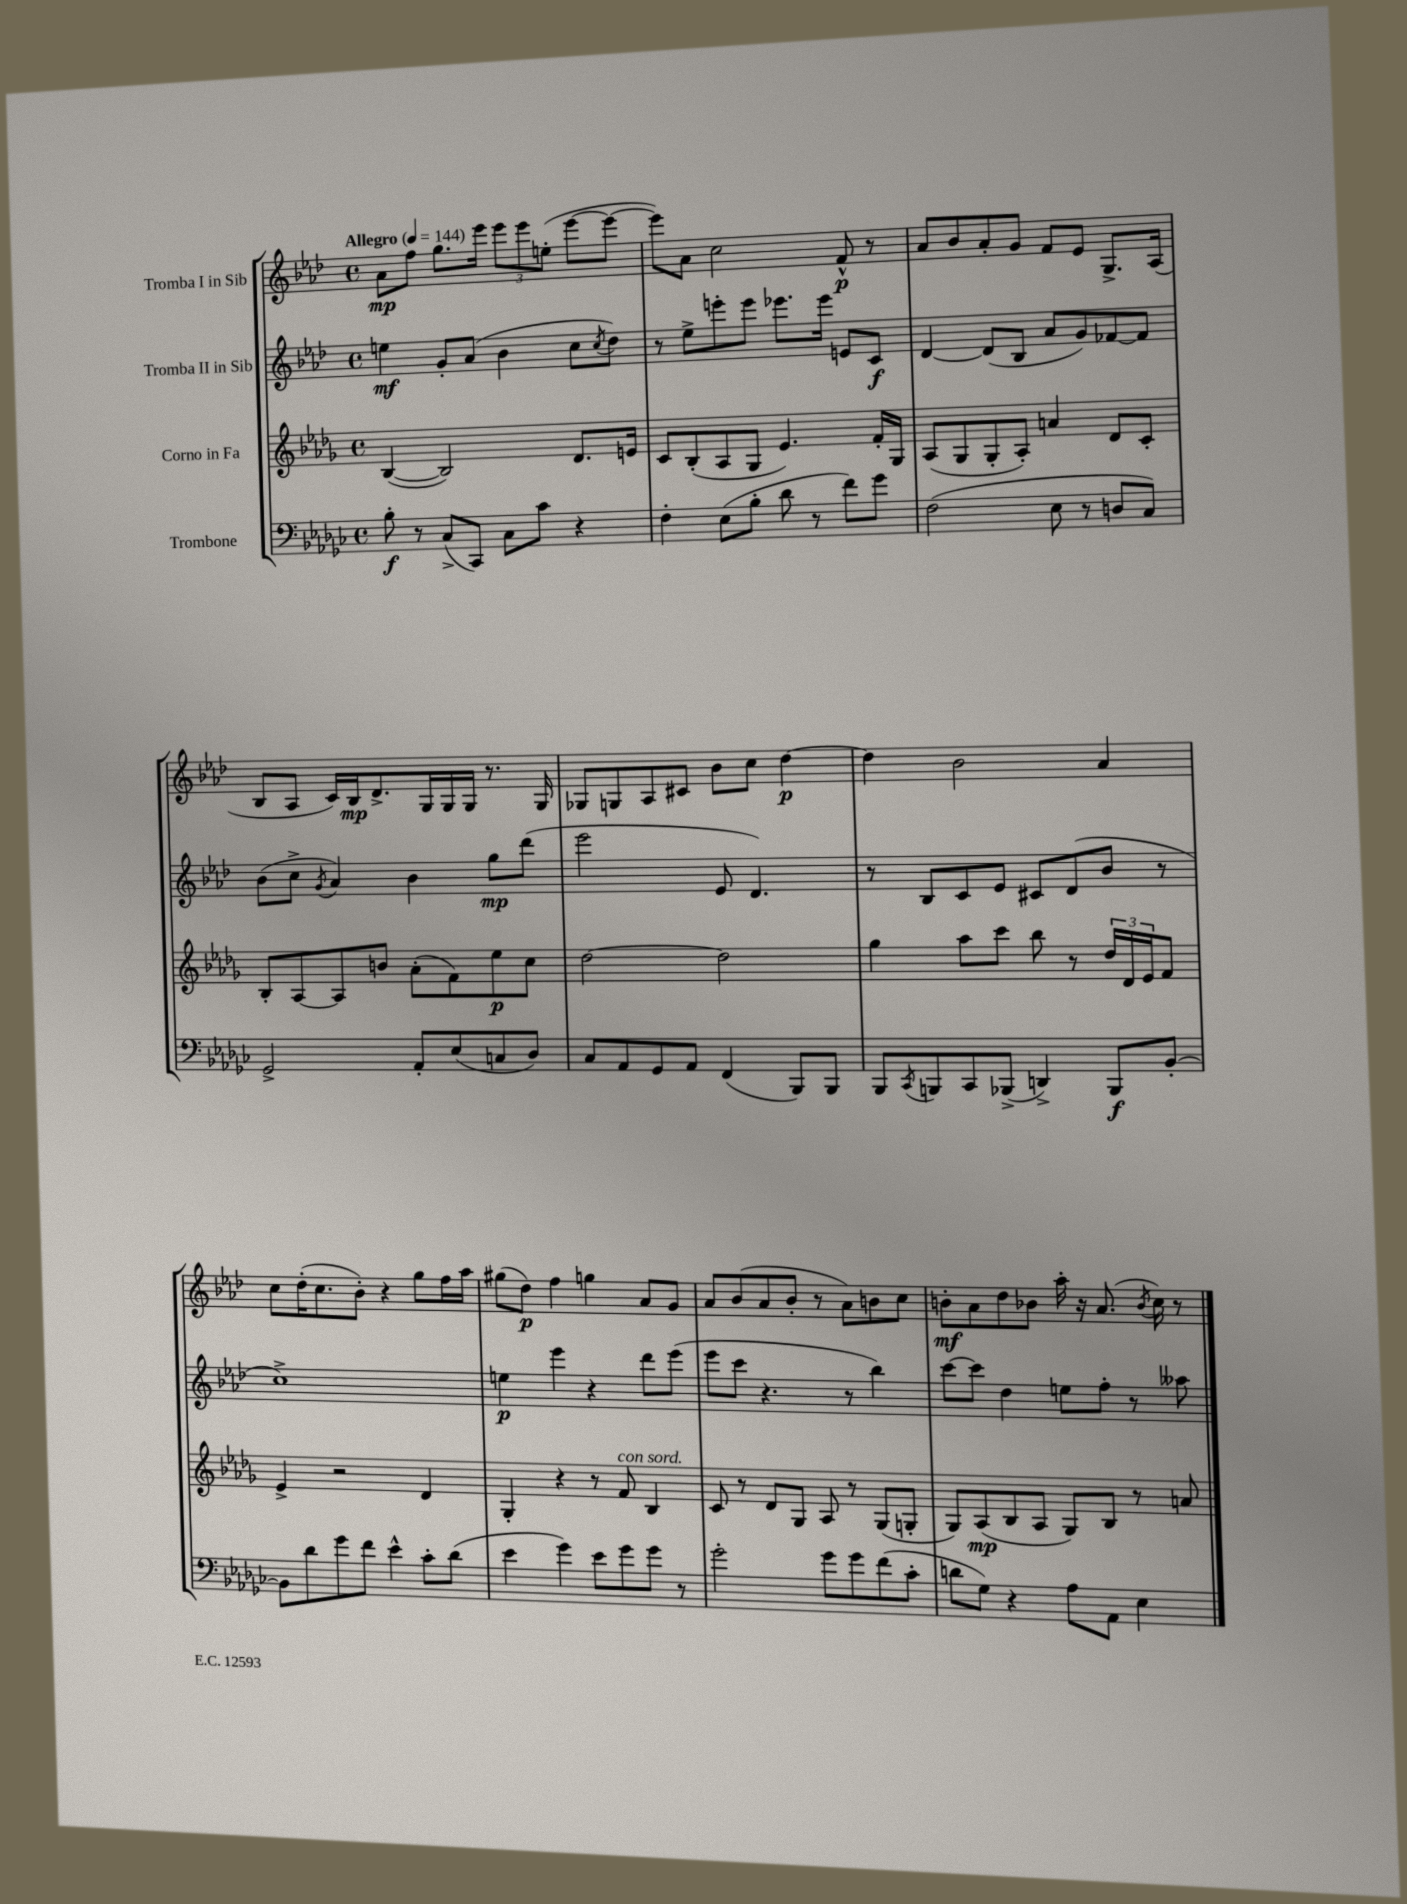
<<
\new StaffGroup <<
\new Staff = "s0" \with { instrumentName = "Tromba I in Sib" } {
    \clef treble \key aes \major \defaultTimeSignature \time 4/4 \tempo "Allegro" 4 = 144
    aes'8\mp f''8 g''8. ees'''16 \tuplet 3/2 { ees'''8 ees'''8 e''8-.( } ees'''8~ ees'''8~ |
    ees'''8) aes'8 c''2 f'8-^\p r8 |
    aes'8 bes'8 aes'8-. g'8 f'8 ees'8 g8.-> aes16( |
    bes8 aes8 c'16) bes16\mp des'8.-> g16 g16 g16 r8. g16 |
    ges8 g8 aes8 cis'8 bes'8 c''8 des''4~\p |
    des''4 bes'2 aes'4 |
    c''8 des''16-.( c''8. bes'8-.) r4 g''8 f''16 aes''16 |
    gis''8( des''8\p) f''4 g''4 aes'8 g'8 |
    aes'8 bes'8( aes'8 bes'8-. r8 aes'8) b'8 c''8 |
    b'8-.\mf aes'8 des''8 bes'8 aes''16-. r16 aes'8.( \acciaccatura { bes'8 } c''16) r8 \bar "|." |
}
\new Staff = "s1" \with { instrumentName = "Tromba II in Sib" } {
    \clef treble \key aes \major \defaultTimeSignature \time 4/4
    e''4\mf g'8-. aes'8( bes'4 c''8 \acciaccatura { c''8 } des''8) |
    r8 ees''8-> e'''8-. e'''8 ees'''8. ees'''16 e'8 c'8\f |
    des'4~ des'8( bes8 aes'8 g'8) fes'8~ fes'8 |
    bes'8( c''8-> \acciaccatura { g'8 } aes'4) bes'4 g''8\mp des'''8( |
    ees'''2 ees'8 des'4.) |
    r8 bes8 c'8 ees'8 cis'8 des'8( bes'8 r8 |
    c''1->) |
    e''4\p ees'''4 r4 des'''8 ees'''8( |
    ees'''8 c'''8 r4. r8 bes''4) |
    c'''8~ c'''8 des''4 e''8 f''8-. r8 aeses''8 \bar "|." |
}
\new Staff = "s2" \with { instrumentName = "Corno in Fa" } {
    \clef treble \key des \major \defaultTimeSignature \time 4/4
    bes4~( bes2) des'8. e'16 |
    c'8 bes8-.( aes8 ges8 ees'4.) f'16-. ges16 |
    aes8( ges8 ges8-. aes8-.) a'4 des'8 c'8-. |
    bes8-. aes8~ aes8 b'8 aes'8-.( f'8) ees''8\p c''8 |
    des''2~ des''2 |
    ges''4 aes''8 c'''8 bes''8 r8 \tuplet 3/2 { des''16 des'16 ees'16 } f'8 |
    ees'4-> r2 des'4 |
    ges4-. r4 r8 f'8^\markup { \italic "con sord." } bes4 |
    c'8 r8 des'8 ges8 aes8 r8 ges8( g8-. |
    ges8) aes8\mp( bes8 aes8 ges8) bes8 r8 a'8 \bar "|." |
}
\new Staff = "s3" \with { instrumentName = "Trombone" } {
    \clef bass \key ges \major \defaultTimeSignature \time 4/4
    bes8-.\f r8 ces8->( ces,8) ces8 ces'8 r4 |
    f4-. ees8( bes8-. des'8 r8 f'8) ges'8 |
    f2( ees8 r8 d8 ces8) |
    ges,2-> aes,8-. ees8( c8 des8) |
    ces8 aes,8 ges,8 aes,8 f,4( bes,,8) bes,,8 |
    bes,,8 \acciaccatura { ces,8 } b,,8 ces,8 bes,,8->( d,4->) bes,,8\f bes,8~-. |
    bes,8 des'8 ges'8 f'8 ees'4-^ ces'8-. des'8( |
    ees'4 ges'4) ees'8 ges'8 ges'8 r8 |
    ges'2-. ges'8 ges'8 f'8( ces'8-. |
    d'8 ges8) r4 aes8 aes,8 ees4 \bar "|." |
}
>>
>>
\layout { \context { \Score \remove "Bar_number_engraver" } }
